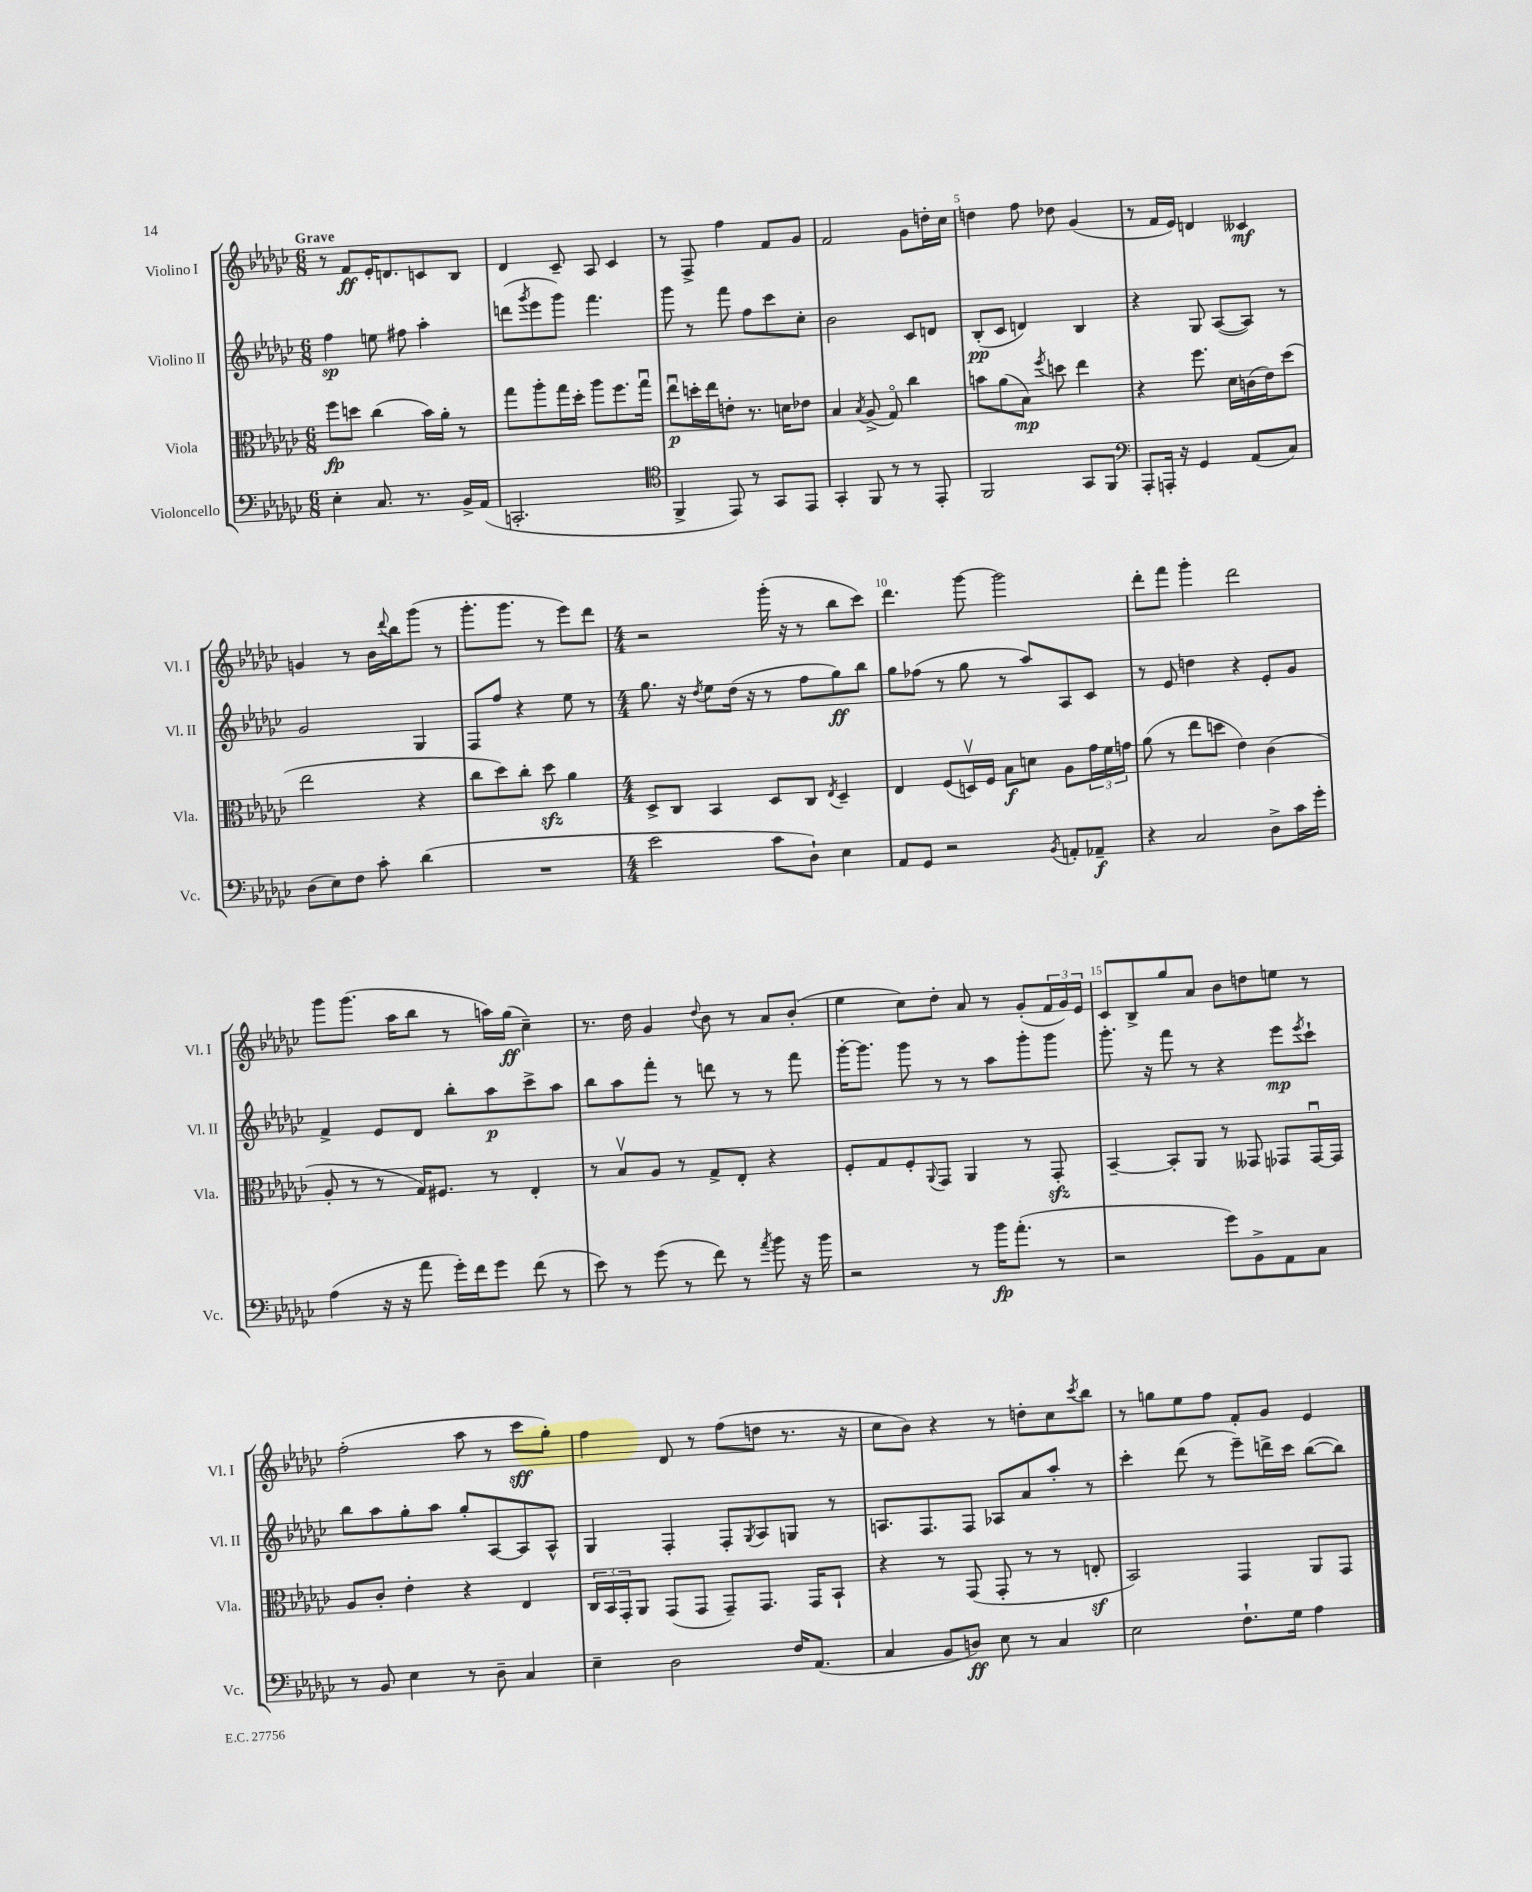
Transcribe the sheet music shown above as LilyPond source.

<<
\new StaffGroup <<
\new Staff = "s0" \with { instrumentName = "Violino I" shortInstrumentName = "Vl. I" } {
    \clef treble \key ges \major \numericTimeSignature \time 6/8 \tempo "Grave"
    r8 f'8\ff ees'16-. d'8. c'8 bes8 |
    des'4 ces'8-- aes8 ces'4 |
    r8 f8-> f''4 f'8 ges'8 |
    f'2 ges'8 d''16-. ces''16 |
    d''4 f''8 des''8 ges'4( |
    r8 f'16 ees'16) d'4 ceses'4\mf |
    g'4 r8 bes'16 \appoggiatura { des'''8 } bes''16 ges'''8( r8 |
    ges'''8.-. ges'''8. r8 ees'''8) des'''8 |
    \numericTimeSignature \time 4/4 r2 ges'''16-.( r16 r8 bes''8 ces'''8) |
    des'''4. ges'''8~ ges'''2 |
    des'''8-. f'''8 ges'''4-. des'''2 |
    ges'''8 ges'''8.( aes''16 bes''8 r8 a''16) ges''16\ff( ces''4--) |
    r8. des''16 ges'4 \appoggiatura { des''8 } bes'8 r8 aes'8 bes'8-.( |
    ees''4 ces''8) des''8-. aes'8 r8 ges'8-.( \tuplet 3/2 { f'16 ges'16) ees'16 } |
    ces'8 bes8-> ges''8 aes'8 bes'8 d''8 e''8 r8 |
    f''2-.( aes''8 r8 ces'''8\sff ges''8-.) |
    f''4 des'8 r8 f''8( d''8 r8. r16 |
    ces''8 bes'8) r4 r8 d''8-. ces''8 \acciaccatura { ces'''8 } bes''8 |
    r8 g''8 ees''8 f''8 f'8-. ges'8 ees'4 \bar "|." |
}
\new Staff = "s1" \with { instrumentName = "Violino II" shortInstrumentName = "Vl. II" } {
    \clef treble \key ges \major \numericTimeSignature \time 6/8
    f''4\sp e''8 fis''8 aes''4-. |
    d'''8( \acciaccatura { ges'''8 } ees'''8 ges'''8) f'''4. |
    ges'''8 r8 f'''8 f''8 ces'''8 ces''8-. |
    bes'2 ces'8 d'8 |
    bes8-.\pp( ces'8 d'4) bes4 |
    r4 ges8 aes8~( aes8) r8 |
    ges'2 ges4 |
    f8 f''8 r4 ees''8 r8 |
    \numericTimeSignature \time 4/4 ges''8. r16 \acciaccatura { des''8 } ees''8 des''16( r16 r8 f''8 ges''8\ff) bes''8 |
    ges''8 fes''8( r8 ges''8 r8 aes''8) aes8 ces'8 |
    r8 ees'8 d''4 r4 ees'8-. ges'8 |
    f'4-> ees'8 des'8 bes''8-. aes''8\p ces'''8-> aes''8 |
    bes''8 aes''8 f'''8-. r8 d'''8 r8 r8 f'''8 |
    ges'''16~-. ges'''8. ges'''8 r8 r8 aes''8 ges'''8-. ges'''8 |
    ges'''8.-. r16 f'''8 r8 r4 ees'''8\mp \acciaccatura { ees'''8 } ces'''8-! |
    bes''8 aes''8 ges''8-. aes''8 ges''8-. aes8~ aes8 aes8-^ |
    ges4 f4-. f8-. \acciaccatura { ges8 } aes8 g8 r8 |
    a8. f8. f8 aes8 aes'8 aes''8-. r8 |
    ces'''4-. des'''8( r8 ees'''8--) d'''16-> ces'''16 bes''8~( bes''8) \bar "|." |
}
\new Staff = "s2" \with { instrumentName = "Viola" shortInstrumentName = "Vla." } {
    \clef alto \key ges \major \numericTimeSignature \time 6/8
    f''8\fp d''8 ces''4( bes'16) aes'16-. r8 |
    ges''8 aes''8-. ges''16 des''16-. aes''8 f''8. ges''16\downbow |
    ees''8\downbow\p d''16-. ees''16 e'8-. r8. d'16 ees'8 |
    bes4 \acciaccatura { bes8 } aes8->( ges8\flageolet) ces''4 |
    b'8 aes'8( bes8\mp) \acciaccatura { f''8 } d''8 ees''4 |
    r4 f''8. des'16 c'16( ees'16) des''8( |
    ees''2 r4 |
    ces''8 des''8) ces''8-. des''8\sfz aes'4 |
    \numericTimeSignature \time 4/4 des8-> ces8 bes,4 des8 ces8 \acciaccatura { ees8 } des4-- |
    ees4 f8( d16\upbow) f16 bes8\f d'8 aes8 \tuplet 3/2 { ges'16 f'16 g'16 } |
    aes'8( r8 ees''8 d''8 ees'4) ces'4( |
    aes8-. r8 r8 ges16) fis8. r8 ees4-. |
    r8 bes8\upbow aes8 r8 ges8-> ees8-. r4 |
    f8-. ges8 f8-. \appoggiatura { aes,8 } ges,8 aes,4 r8 ges,8-.\sfz |
    bes,4~-- bes,8-. aes,8 r8 geses,8 ges,8 ges,16~\downbow ges,16 |
    aes8 ces'8-. ees'4-. r4 ees4 |
    \tuplet 3/2 { ces16 bes,16 ges,16-. } aes,8 ges,8( ges,8 ges,8--) ges,8. ges,16 bes,8-! |
    r4 r8 ges,8( ges,8-. r8 r8 e8-.\sf |
    bes,2) ges,4 aes,8 ges,8 \bar "|." |
}
\new Staff = "s3" \with { instrumentName = "Violoncello" shortInstrumentName = "Vc." } {
    \clef bass \key ges \major \numericTimeSignature \time 6/8
    ees4-. ces8. r8. bes,16-> aes,16( |
    c,2.-. |
    \clef tenor f,4-> ees,8) r8 ges,8 ees,8 |
    ges,4-. f,8 r8 r8 ees,8-. |
    f,2 ges,8 f,8 |
    \clef bass aes,,8-. a,,16-. r16 ges,4 aes,8( ces8) |
    des8( ees8) f8 ces'8-. des'4( |
    R2. |
    \numericTimeSignature \time 4/4 ees'2 ces'8 des8-!) ees4 |
    aes,8 ges,8 r2 \acciaccatura { bes,8 } a,8-. aes,8--\f |
    r4 ces2 des8-> ces'16 ges'16-. |
    aes4( r16 r16 aes'8 ges'16-.) f'16 ges'8 f'8( r8 |
    ees'8) r8 ges'8( r8 f'8) r8 \acciaccatura { aes'8 } bes'8 r16 bes'16 |
    r2 r8 bes'16\fp aes'8.-.( r8 |
    r2 ges'8) bes,8-> aes,8 ces8 |
    r8 bes,8 ees4 r8 des8-- ces4 |
    ees4-- des2 f16 aes,8.( |
    ces4 bes,8 d8\ff) ees8 r8 ces4 |
    ees2 f8.-! ges16 aes4 \bar "|." |
}
>>
>>
\layout { \context { \Score \override BarNumber.break-visibility = ##(#f #t #t) barNumberVisibility = #(every-nth-bar-number-visible 5) } }
